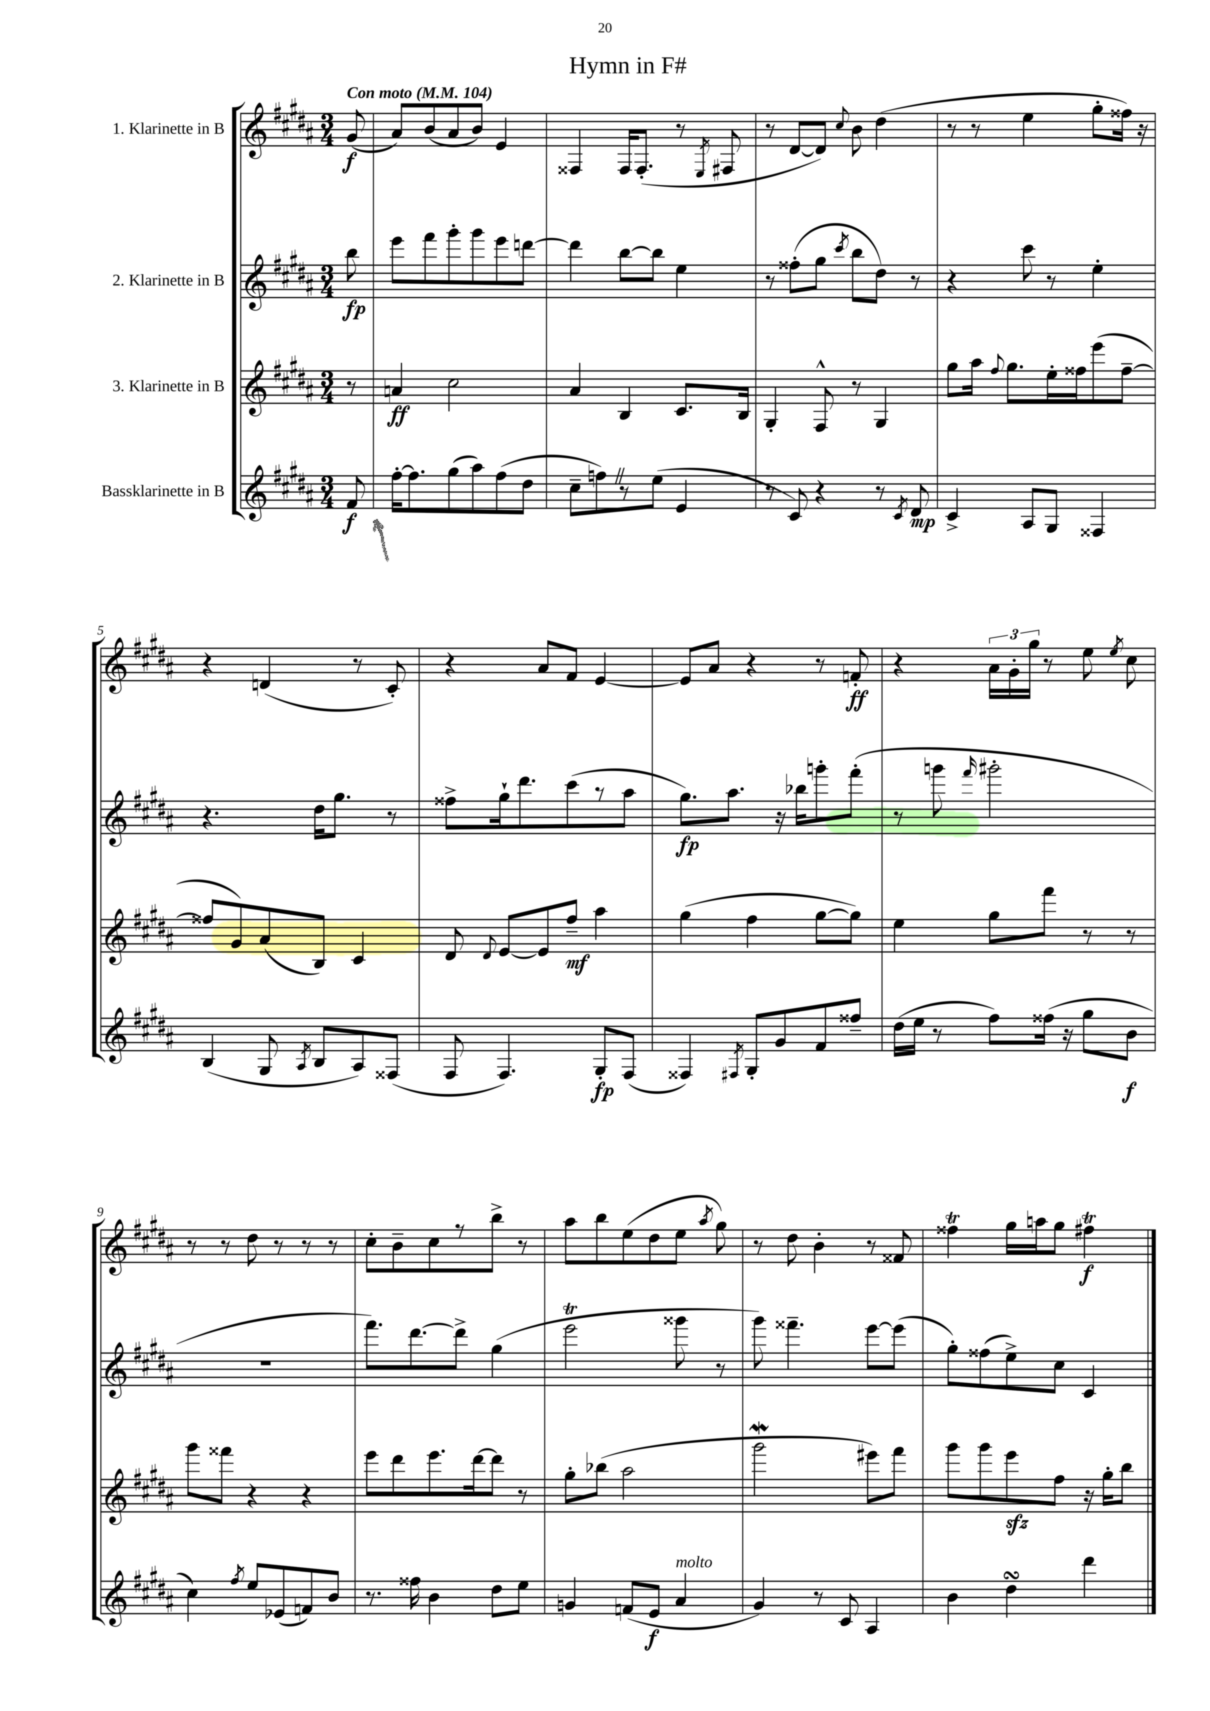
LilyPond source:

\header { title = "Hymn in F#" }
<<
\new StaffGroup <<
\new Staff = "s0" \with { instrumentName = "1. Klarinette in B" } {
    \clef treble \key b \major \numericTimeSignature \time 3/4 \partial 8 \tempo "Con moto" 4 = 104
    \autoBeamOff gis'8\f( |
    ais'8[) b'8( ais'8 b'8]) e'4 |
    fisis4 fisis16[ fisis8.]-.( r8 \acciaccatura { e8 } fis8 |
    r8 dis'8[~ dis'8]) \appoggiatura { cis''8 } b'8 dis''4( |
    r8 r8 e''4 gis''8[-. fisis''16]) r16 |
    r4 d'4( r8 cis'8-.) |
    r4 ais'8[ fis'8] e'4~ |
    e'8[ ais'8] r4 r8 f'8-.\ff |
    r4 \tuplet 3/2 { ais'16[ gis'16-. gis''16] } r8 e''8 \acciaccatura { e''8 } cis''8 |
    r8 r8 dis''8 r8 r8 r8 |
    cis''8[-. b'8-- cis''8 r8 b''8]-> r8 |
    ais''8[ b''8 e''8( dis''8 e''8] \acciaccatura { ais''8 } gis''8) |
    r8 dis''8 b'4-. r8 fisis'8 |
    fisis''4\trill gis''16[ a''16 gis''8] fis''4\trill\f \bar "|." |
}
\new Staff = "s1" \with { instrumentName = "2. Klarinette in B" } {
    \clef treble \key b \major \numericTimeSignature \time 3/4 \partial 8
    \autoBeamOff b''8\fp |
    e'''8[ fis'''8 gis'''8-. gis'''8 e'''8 d'''8]~ |
    d'''4 b''8[~ b''8] e''4 |
    r8 fisis''8[-.( gis''8] \acciaccatura { cis'''8 } b''8[ dis''8]) r8 |
    r4 cis'''8 r8 e''4-. |
    r4. dis''16[ gis''8.] r8 |
    fisis''8[-> gis''16-! dis'''8. cis'''8( r8 ais''8] |
    gis''8.[\fp) ais''8.] r16 bes''16[ g'''8-. fis'''8]-.( |
    r8 g'''8 \grace { fis'''16 } gis'''2-. |
    R2. |
    fis'''8.[) dis'''8.~ dis'''8]-> gis''4( |
    e'''2\trill gisis'''8 r8 |
    gis'''8) fisis'''4.-- e'''8[~ e'''8]( |
    gis''8[-.) fisis''8( e''8->) cis''8] cis'4 \bar "|." |
}
\new Staff = "s2" \with { instrumentName = "3. Klarinette in B" } {
    \clef treble \key b \major \numericTimeSignature \time 3/4 \partial 8
    \autoBeamOff r8 |
    a'4\ff cis''2 |
    ais'4 b4 cis'8.[ b16] |
    gis4-. fis8-^ r8 gis4 |
    gis''8[ ais''16] \appoggiatura { fis''8 } gis''8.[ e''16-. fisis''16 e'''8( fisis''8]~-- |
    fisis''8[ gis'8) ais'8( b8]) cis'4 |
    dis'8 \appoggiatura { dis'8 } e'8[~ e'8 fis''8]--\mf ais''4 |
    gis''4( fis''4 gis''8[~ gis''8]) |
    e''4 gis''8[ fis'''8] r8 r8 |
    gis'''8[ fisis'''8] r4 r4 |
    e'''8[ dis'''8 e'''8. dis'''16~ dis'''8] r8 |
    gis''8[-. bes''8]( ais''2 |
    gis'''2\mordent eis'''8[) fis'''8] |
    gis'''8[ gis'''8 e'''8\sfz fis''8] r16 gis''16[-. b''8] \bar "|." |
}
\new Staff = "s3" \with { instrumentName = "Bassklarinette in B" } {
    \clef treble \key b \major \numericTimeSignature \time 3/4 \partial 8
    \autoBeamOff fis'8\f |
    fis''16[~-. fis''8. gis''8( ais''8) fis''8( dis''8] |
    cis''8[-- f''8) \once \override BreathingSign.text = \markup { \musicglyph "scripts.caesura.straight" } \breathe r8 e''8]( e'4 |
    r8 cis'8) r4 r8 \acciaccatura { cis'8 } dis'8\mp |
    cis'4-> ais8[ gis8] fisis4 |
    b4( gis8 \acciaccatura { ais8 } b8[ ais8) fisis8]( |
    fis8 fis4.) gis8[-.\fp fis8]( |
    fisis4) \acciaccatura { fis8 } gis8[-. gis'8 fis'8 fisis''8]-- |
    dis''16[( e''16] r8 fis''8[) fisis''16]( r16 gis''8[ b'8]\f |
    cis''4) \acciaccatura { fis''8 } e''8[ ees'8( f'8) b'8] |
    r8. fisis''16 b'4 dis''8[ e''8] |
    g'4 f'8[( e'8]\f ais'4^\markup { \italic "molto" } |
    gis'4) r8 cis'8 ais4 |
    b'4 dis''4\turn dis'''4 \bar "|." |
}
>>
>>
